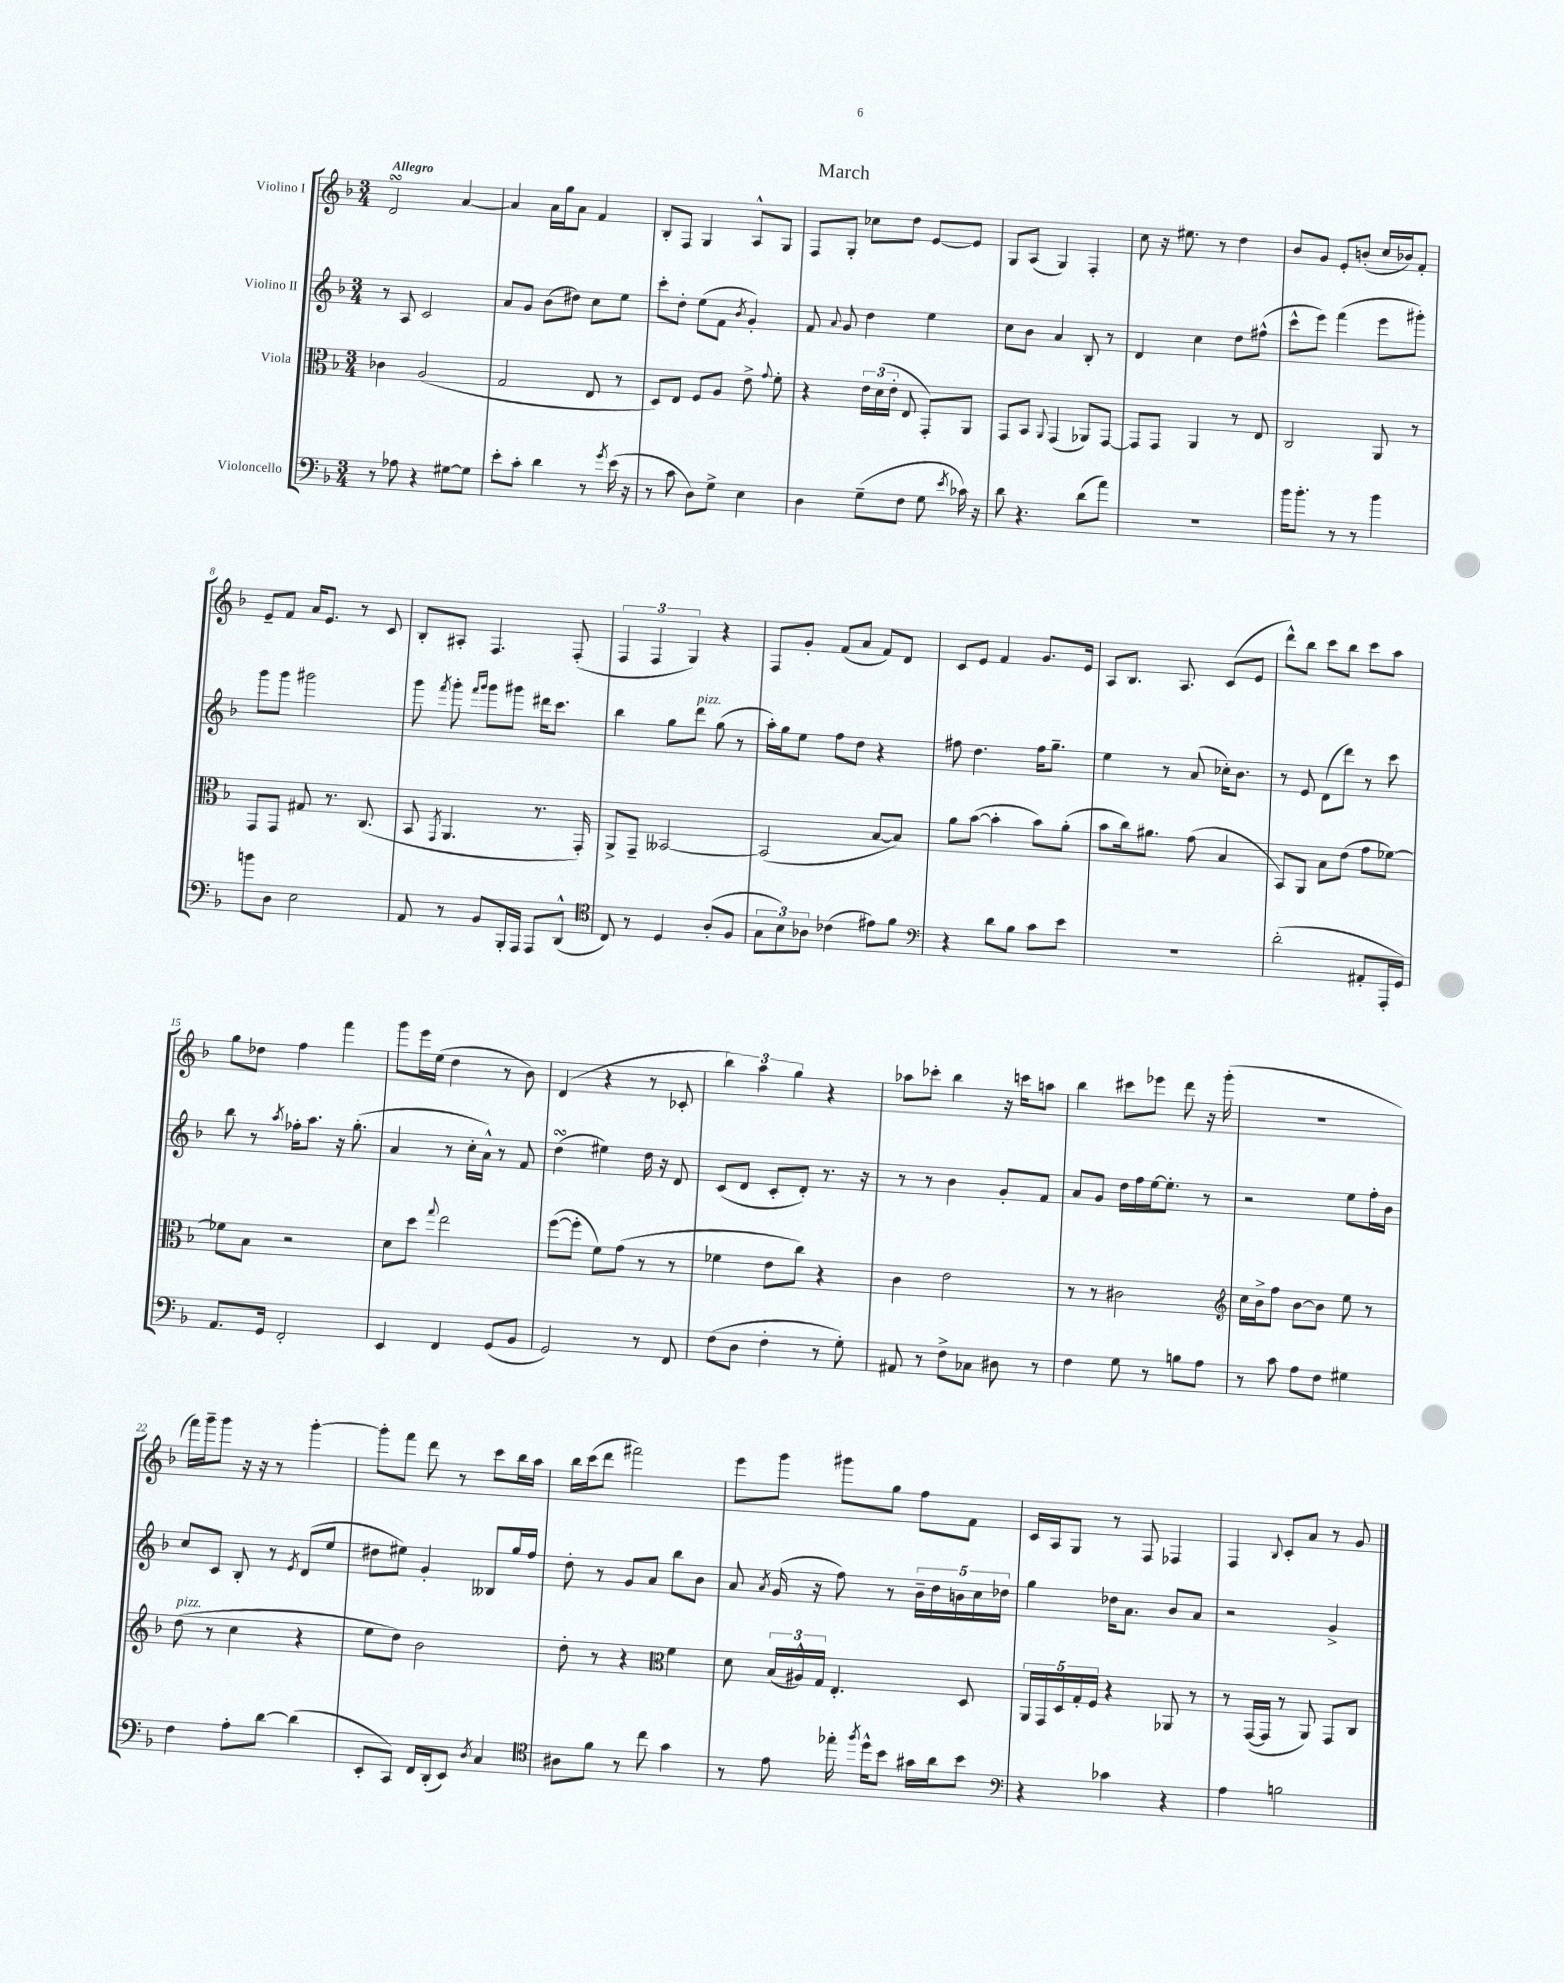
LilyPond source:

\header { title = "March" }
<<
\new StaffGroup <<
\new Staff = "s0" \with { instrumentName = "Violino I" } {
    \clef treble \key f \major \numericTimeSignature \time 3/4 \tempo "Allegro"
    \autoBeamOff d'2\turn a'4~ |
    a'4 a'16[ g''16 a'8] f'4 |
    bes8[-. f8] g4 a8[-^ g8] |
    f8[ g8]-. ces''8[ d''8] e'8[~ e'8] |
    g8[ a8]( g4) f4-. |
    c''8 r16 eis''8. r8 d''4 |
    bes'8[ g'8] e'8[-. b'8]-.( c''16[ bes'16) f'8]-. |
    e'8[-- f'8] a'16[ e'8.] r8 c'8 |
    bes8[-. ais8]-. f4. f8-.( |
    \tuplet 3/2 { f4 f4 g4) } r4 |
    f8[ g'8]-. f'8[( a'8] f'8[) d'8] |
    c'8[ e'8] f'4 g'8.[ e'16] |
    a8[ bes8.] a8. c'8[( e'8] |
    d'''8[-^) bes''8] c'''8[ bes''8] c'''8[ a''8] |
    g''8[ des''8] f''4 f'''4 |
    g'''8[ e'''16 e''16]( d''4 r8 bes'8) |
    d'4( r4 r8 ces'8-. |
    \tuplet 3/2 { bes''4) a''4 g''4 } r4 |
    aes''8[ ces'''8]-. bes''4 r16 c'''16[ a''8] |
    bes''4 cis'''8[ ees'''8] d'''8 r16 g'''16-.( |
    R2. |
    f'''16[) g'''16-- g'''8] r16 r16 r8 g'''4~-. |
    g'''8[-. f'''8] d'''8 r8 c'''8[ bes''16 a''16] |
    bes''16[ c'''16( d'''8] fis'''2) |
    e'''8[ g'''8] gis'''8[ g''8] f''8[ f'8] |
    c'16[ a16 g8] r8 f8 fes4 |
    f4 \appoggiatura { bes8 } c'8[-. a'8] r8 g'8 \bar "|." |
}
\new Staff = "s1" \with { instrumentName = "Violino II" } {
    \clef treble \key f \major \numericTimeSignature \time 3/4
    \autoBeamOff r8 a8 c'2 |
    a'8[ g'8] bes'8[( dis''8]) c''8[ e''8] |
    c'''8[-. d''8]-. e''8[( f'8] \acciaccatura { bes'8 } g'4-.) |
    f'8 \appoggiatura { a'8 } g'8 d''4 e''4 |
    c''8[ bes'8] a'4 bes8-. r8 |
    d'4 c''4 d''8[ fis''8]-^( |
    c'''8[-^ e'''8]) f'''4( e'''8[ gis'''8]-.) |
    g'''8[ g'''8] gis'''2 |
    g'''8 \acciaccatura { f'''8 } g'''8-. \grace { f'''16[ g'''16] } g'''8[ gis'''8] dis'''16[ c'''8.] |
    bes''4 g''8[ d'''8]^\markup { \italic "pizz." } g''8( r8 |
    a''16[-.) g''16 e''8] f''8[ d''8] r4 |
    fis''8 d''4. fis''16[ g''8.]-- |
    e''4 r8 a'8( ces''16[-.) bes'8.] |
    r8 e'8 d'8[( d'''8]) r8 c'''8 |
    bes''8 r8 \acciaccatura { a''8 } fes''16[-. a''8.] r16 g''8.-.( |
    a'4 r8 c''16[-. a'16]-^) r8 f'8 |
    d''4\turn( eis''4) d''16 r16 d'8 |
    c'8[( d'8] c'8[-. d'8]-.) r8. r16 |
    r8 r8 bes'4 g'8[-. f'8] |
    a'8[ g'8] d''16[ f''16 e''16~ e''8.]-. r8 |
    r2 e''8[ f''16-. bes'16] |
    c''8[ c'8] bes8-. r8 \acciaccatura { e'8 } d'8[( e''8] |
    dis''8[ eis''8]) g'4-. beses8[ g''16 f''16] |
    d''8-. r8 g'8[ a'8] bes''8[ bes'8] |
    a'8 \acciaccatura { a'8 } g'16( r16 f''8) r8 \tuplet 5/4 { bes'16[-- d''16 b'16 c''16 des''16] } |
    g''4 des''16[ a'8.] bes'8[ a'8] |
    r2 g'4-> \bar "|." |
}
\new Staff = "s2" \with { instrumentName = "Viola" } {
    \clef alto \key f \major \numericTimeSignature \time 3/4
    \autoBeamOff ces'4 a2( |
    g2 e8 r8 |
    d8[) e8] f8[ a8] e'8-> \appoggiatura { g'8 } f'8-. |
    r4 \tuplet 3/2 { e'16[ d'16( e'16]-. } e8 g,8[-.) a,8] |
    g,8[ bes,8] \appoggiatura { a,8 } g,4( aes,8[) g,8]~ |
    g,8[ g,8] a,4 r8 e8 |
    c2 a,8 r8 |
    g,8[ g,8] gis8 r8. c8.( |
    bes,8 \acciaccatura { g,8 } a,4. r8. g,16-.) |
    a,8[-> g,8]-- beses,2~ |
    beses,2( bes8[~ bes8]) |
    a'8[ bes'8]~( bes'4-. bes'8[) a'8]-.( |
    bes'8[ c''16) ais'8.] g'8( bes4 |
    bes,8[) a,8] bes8[ e'8]( g'8[ fes'8]~) |
    fes'8[ bes8] r2 |
    d'8[ d''8] \appoggiatura { g''8 } e''2 |
    f''8[~( f''8]-. f'8[) g'8]( r8 r8 |
    fes'4 e'8[ c''8]) r4 |
    c'4 e'2 |
    r8 r8 cis'2 |
    \clef treble c''16[ bes'16-> f''8] bes'8[~ bes'8] e''8 r8 |
    d''8^\markup { \italic "pizz." }( r8 c''4 r4 |
    e''8[ d''8]) bes'2 |
    d''8-. r8 r4 \clef alto f'4 |
    d'8 \tuplet 3/2 { bes16[( ais16-^) g16] } e4.-. d8 |
    \tuplet 5/4 { a,16[ g,16 d16 g16-. f16] } r4 aes,8 r8 |
    r8 g,16[~( g,16] r8 a,8) g,8[ c8] \bar "|." |
}
\new Staff = "s3" \with { instrumentName = "Violoncello" } {
    \clef bass \key f \major \numericTimeSignature \time 3/4
    \autoBeamOff r8 aes8 r4 gis8[~ gis8] |
    e'8[-. c'8]-. d'4 r8 \acciaccatura { g'8 } e'16( r16 |
    r8 c'8 d8[) g8]-> e4 |
    d4 g8[--( f8] g8 \acciaccatura { e'8 } ces'16) r16 |
    d'8 r4. d'8[( a'8]) |
    R2. |
    bes'16[ bes'8.]-. r8 r8 bes'4 |
    b'8[ d8] e2 |
    a,8 r8 bes,8[ bes,,16-. a,,16] a,,8[ d,8]-^( |
    \clef tenor c8) r8 d4 a8[-.( f8] |
    \tuplet 3/2 { g8[ bes8) aes8] } ces'4( eis'8[) f'8] |
    \clef bass r4 d'8[ bes8] c'8[ e'8] |
    R2. |
    d'2-.( ais,8[-. a,,16-. g,16]) |
    a,8.[ g,16] f,2-. |
    e,4 f,4 g,8[( bes,8] |
    g,2) r8 f,8 |
    f8[( d8] f4-. r8 g8-.) |
    ais,8 r8 f8[-> ces8] dis8 r8 |
    f4 g8 r8 b8[ a8] |
    r8 c'8 a8[ f8] gis4 |
    f4 a8[-. d'8]~ d'4( |
    e,8[-. c,8]) f,16[ d,16-.( e,8]) \acciaccatura { d8 } c4 |
    \clef tenor ais8[ f'8] r8 c''8 g'4 |
    r8 e'8 ees''16-. \acciaccatura { f''8 } d''16[-^ bes'8] gis'16[ a'16 bes'8] |
    \clef bass r4 ces'4 r4 |
    a4 b2 \bar "|." |
}
>>
>>
